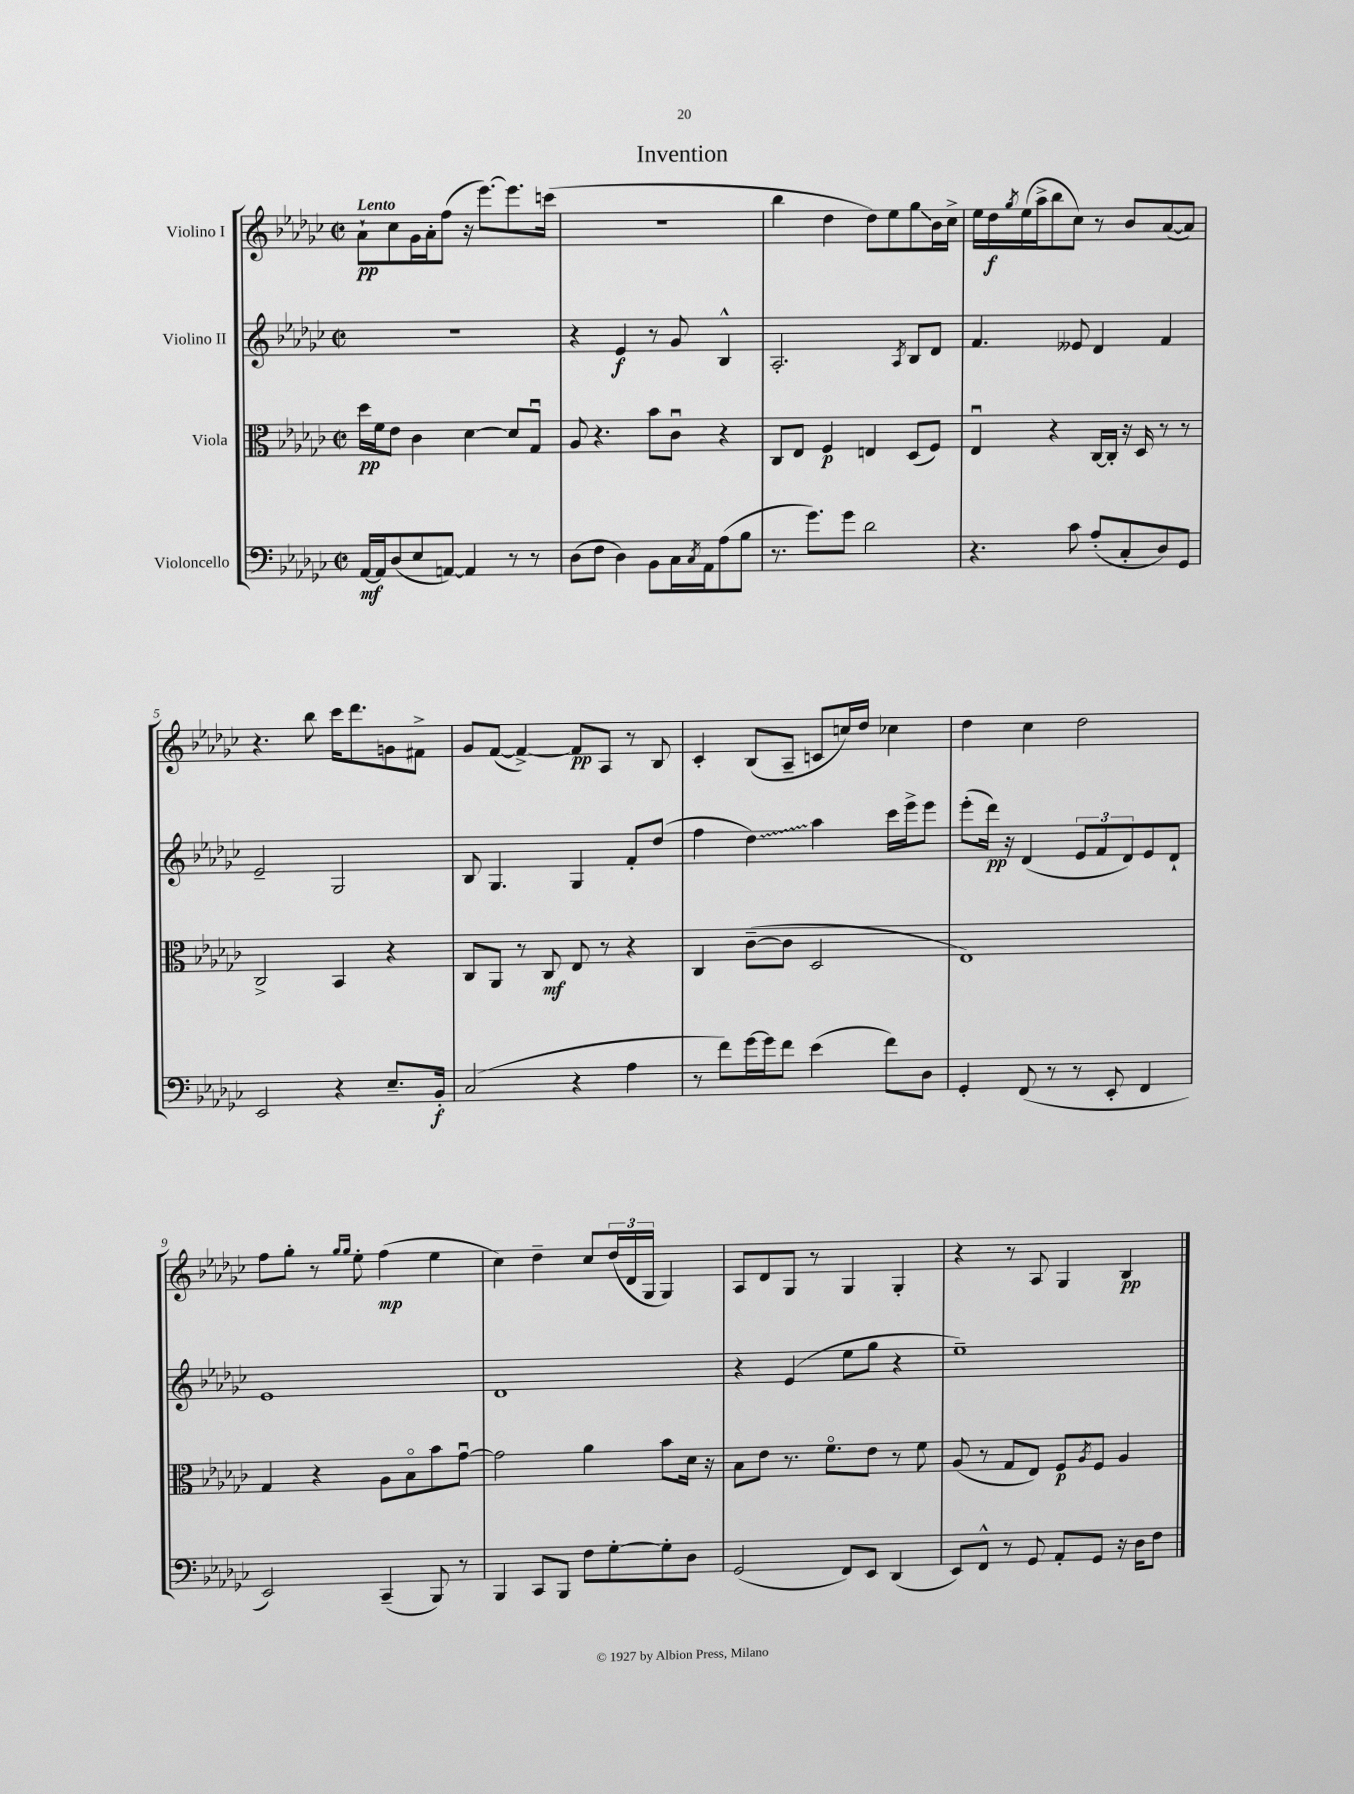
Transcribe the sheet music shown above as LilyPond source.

\header { title = "Invention" }
<<
\new StaffGroup <<
\new Staff = "s0" \with { instrumentName = "Violino I" } {
    \clef treble \key ges \major \defaultTimeSignature \time 2/2 \tempo "Lento"
    aes'8-!\pp ces''8 ges'16 aes'16-. f''8( r16 ees'''8.~) ees'''8. c'''16( |
    r1 |
    bes''4 des''4 des''8) ees''8 ges''8\glissando bes'16 ces''16-> |
    ees''16 des''16\f \acciaccatura { ges''8 } ees''16( aes''16-> bes''8 ces''8) r8 bes'8 aes'8~( aes'8) |
    r4. bes''8 ces'''16 des'''8. g'8 fis'8-> |
    ges'8 f'8~( f'4~->) f'8\pp aes8 r8 bes8 |
    ces'4-. bes8( aes8-- c'8 c''16) des''16 ces''4 |
    des''4 ces''4 des''2 |
    f''8 ges''8-. r8 \grace { ges''16 ges''16 } ees''8-. f''4\mp( ees''4 |
    ces''4) des''4-- ces''8 \tuplet 3/2 { des''16( des'16 ges16 } ges4) |
    aes8 des'8 ges8 r8 ges4 ges4-. |
    r4 r8 aes8 ges4 bes4\pp \bar "|." |
}
\new Staff = "s1" \with { instrumentName = "Violino II" } {
    \clef treble \key ges \major \defaultTimeSignature \time 2/2
    r1 |
    r4 ees'4\f r8 ges'8 bes4-^ |
    aes2.-. \acciaccatura { aes8 } bes8 des'8 |
    f'4. eeses'8 des'4 f'4 |
    ees'2-- ges2 |
    bes8 ges4. ges4 f'8-. des''8( |
    f''4 \once \override Glissando.style = #'zigzag des''4\glissando) aes''4 ces'''16 ees'''16-> ees'''8 |
    ees'''8-.( des'''16\pp) r16 des'4( \tuplet 3/2 { ees'8 f'8 des'8) } ees'8 des'8-! |
    ees'1 |
    des'1 |
    r4 ees'4( ees''8 ges''8 r4 |
    ees''1--) \bar "|." |
}
\new Staff = "s2" \with { instrumentName = "Viola" } {
    \clef alto \key ges \major \defaultTimeSignature \time 2/2
    des''16\pp f'16 ees'8 ces'4 des'4~ des'8 ges8\downbow |
    aes8 r4. bes'8 ces'8\downbow r4 |
    ces8 ees8 f4\p e4 des8( f8) |
    ees4\downbow r4 ces16~ ces16-. r16 des16 r8 r8 |
    ces2-> bes,4 r4 |
    ces8 aes,8 r8 ces8\mf ees8 r8 r4 |
    ces4 ces'8~--( ces'8 des2 |
    ees1) |
    ges4 r4 aes8 bes8\flageolet bes'8 ges'8~\downbow |
    ges'2 aes'4 bes'8 des'16 r16 |
    bes8 ees'8 r8. f'8.\flageolet ees'8 r8 f'8 |
    aes8( r8 ges8 ees8) f8\p \acciaccatura { aes8 } f8 aes4 \bar "|." |
}
\new Staff = "s3" \with { instrumentName = "Violoncello" } {
    \clef bass \key ges \major \defaultTimeSignature \time 2/2
    aes,16~\mf aes,16 des8( ees8 a,8~) a,4 r8 r8 |
    des8( f8 des4) bes,8 ces16 \acciaccatura { ces8 } aes,16 aes8( bes8 |
    r8. ges'8.) ges'8 des'2 |
    r4. ces'8 aes8-.( ces8-. des8) ges,8 |
    ees,2 r4 ees8.-- bes,16-.\f |
    ces2( r4 aes4 |
    r8 f'8) ges'16~ ges'16 f'8 ees'4( f'8) des8 |
    ges,4-. f,8( r8 r8 ees,8-. f,4 |
    ees,2) ces,4--( bes,,8) r8 |
    bes,,4 ces,8 bes,,8 f8 ges8~-. ges8-. des8 |
    ges,2( f,8) ees,8 des,4( |
    ees,8) f,8-^ r8 ges,8 aes,8-. ges,8 r16 des16 f8 \bar "|." |
}
>>
>>
